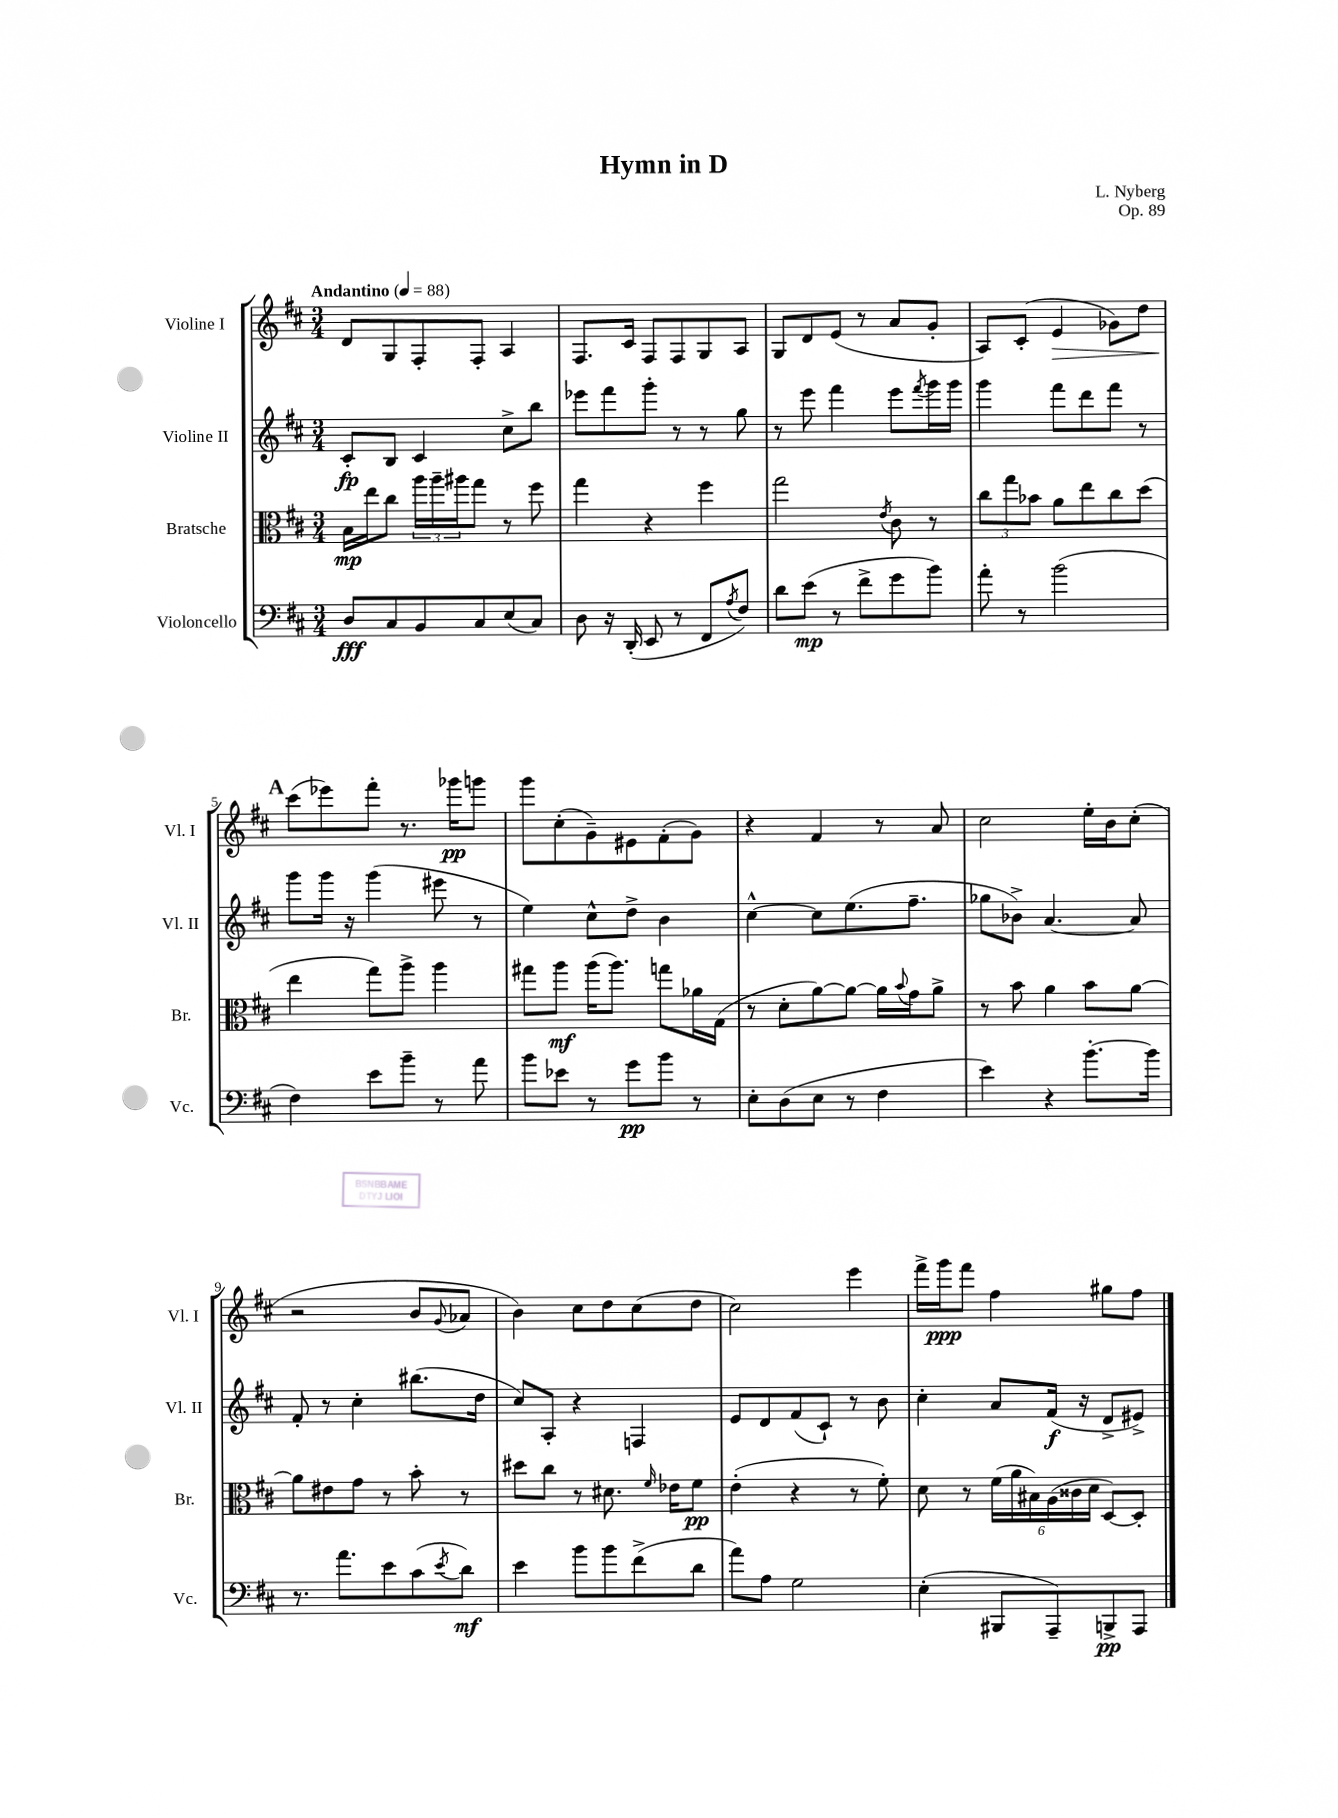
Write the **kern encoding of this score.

**kern	**kern	**kern	**kern
*staff4	*staff3	*staff2	*staff1
*clefF4	*clefC3	*clefG2	*clefG2
*k[f#c#]	*k[f#c#]	*k[f#c#]	*k[f#c#]
*M3/4	*M3/4	*M3/4	*M3/4
*MM88	*MM88	*MM88	*MM88
8D/L	16B\LL	8c#'/L	8d/L
.	16ee\J	.	.
8C#/	8cc#\J	8B/J	8G/
8BB/	24aa\LL	4c#/	8F#'/
.	24aa~\	.	.
.	24aa#\J	.	.
8C#/	8gg\J	.	8F#'/J
(8E/	8r	8cc#^\L	4A/
8C#/J)	8ff#\	8bb\J	.
=	=	=	=
8D\	4gg\	8eee-\L	8.F#/L
16r	.	8fff#\	.
(16DD'/	.	.	16c#/Jk
8EE/	4r	8ggg'\J	8F#/L
8r	.	8r	8F#/
8FF#/L	4ff#\	8r	8G/
8qA/	.	.	.
8F#/J)	.	8gg\	8A/J
=	=	=	=
8d\L	2gg\	8r	8G/L
(8e\J	.	8eee\	8d/
8r	.	4fff#\	(8e/J
8f#^\L	.	.	8r
.	8qe/	.	.
8g\	8c#\	8eee\L	8a/L
.	.	8qfff#/	.
8b\J)	8r	16ggg\L	8g'/J
.	.	16ggg\JJ	.
=	=	=	=
8a'\	12cc#\L	4ggg\	8A/L)
.	12gg\	.	.
8r	.	.	(8c#'/J
.	12b-\J	.	.
(2b\	8a\L	8fff#\L	4e/
.	8ee\	8ddd\	.
.	8cc#\	8fff#\J	8g-\L)
.	(8dd\J	8r	8dd\J
=	=	=	=
4F#\)	4ee\	8ggg\L	(8ccc#\L
.	.	16ggg\Jk	8eee-\)
.	.	16r	.
8e\L	8gg\L)	(4ggg\	8fff#'\J
8b~\J	8aa^\J	.	8.r
8r	4aa\	8eee#\	.
.	.	.	16ggg-\LK
8a\	.	8r	8ggg\J
=	=	=	=
8b\L	8gg#\L	4ee\)	8ggg\L
8e-\J	8aa\J	.	(8cc#'\
8r	(16aa\LK	8cc#^^\L	8g~\)
.	8.aa\J)	.	.
8g\L	.	8dd^\J	8e#\
8b\J	8gg\L	4b\	(8f#'\
8r	16a-\L	.	8g\J)
.	(16G\JJ	.	.
=	=	=	=
8E'\L	8r	[4cc#^^\	4r
(8D\	8d'\L	.	.
8E\J	[8a\)	8cc#\]L	4f#/
8r	8a\_J	(8.ee\	.
4F#\	16a\]LL	.	8r
.	8qqb/	.	.
.	16g\J	8.ff#~\J	.
.	8a^\J	.	8a/
=	=	=	=
4e\)	8r	8gg-\L	2cc#\
.	8b\	8b-^\J)	.
4r	4a\	[4.a/	.
[8.b'\L	8b\L	.	16ee'\LL
.	.	.	16b\J
.	[8a\J	8a/]	(8cc#'\J
16b\]Jk	.	.	.
=	=	=	=
8.r	8a\]L	8f#'/	2r
.	8e#\	8r	.
8.a\L	.	.	.
.	8g\J	4cc#'\	.
8e\	8r	.	.
(8c#\	8b'\	(8.bb#\L	8b/L
8qe/	.	.	8qqg/
8d\J)	8r	.	8a-/J
.	.	16dd\Jk	.
=	=	=	=
4e\	8dd#\L	8cc#/L)	4b\)
.	8cc#\J	8A'/J	.
8b\L	8r	4r	8cc#\L
8b\	8.d#\	.	8dd\
(8f#^\	.	4F/	(8cc#\
.	16qqf#/	.	.
.	16e-\LK	.	.
8d\J	8f#\J	.	8dd\J
=	=	=	=
8a\L)	(4e'\	8e/L	2cc#\)
8A\J	.	8d/	.
2G\	4r	(8f#/	.
.	.	8c#`/J)	.
.	8r	8r	4eee\
.	8f#'\)	8b\	.
=	=	=	=
(4E'\	8d\	4cc#'\	16fff#^\LL
.	.	.	16ggg\J
.	8r	.	8fff#\J
8BBB#/L	(24f#\LL	8a/L	4ff#\
.	24a\	.	.
.	24B#\)	.	.
8AAA~/)	(24A\	(16f#/Jk	.
.	24c##\	.	.
.	.	16r	.
.	24d\JJ	.	.
8BBB^/	[8D/L)	8d^/L	8gg#\L
8AAA/J	8D'/]J	8e#^/J)	8ff#\J
==	==	==	==
*-	*-	*-	*-
